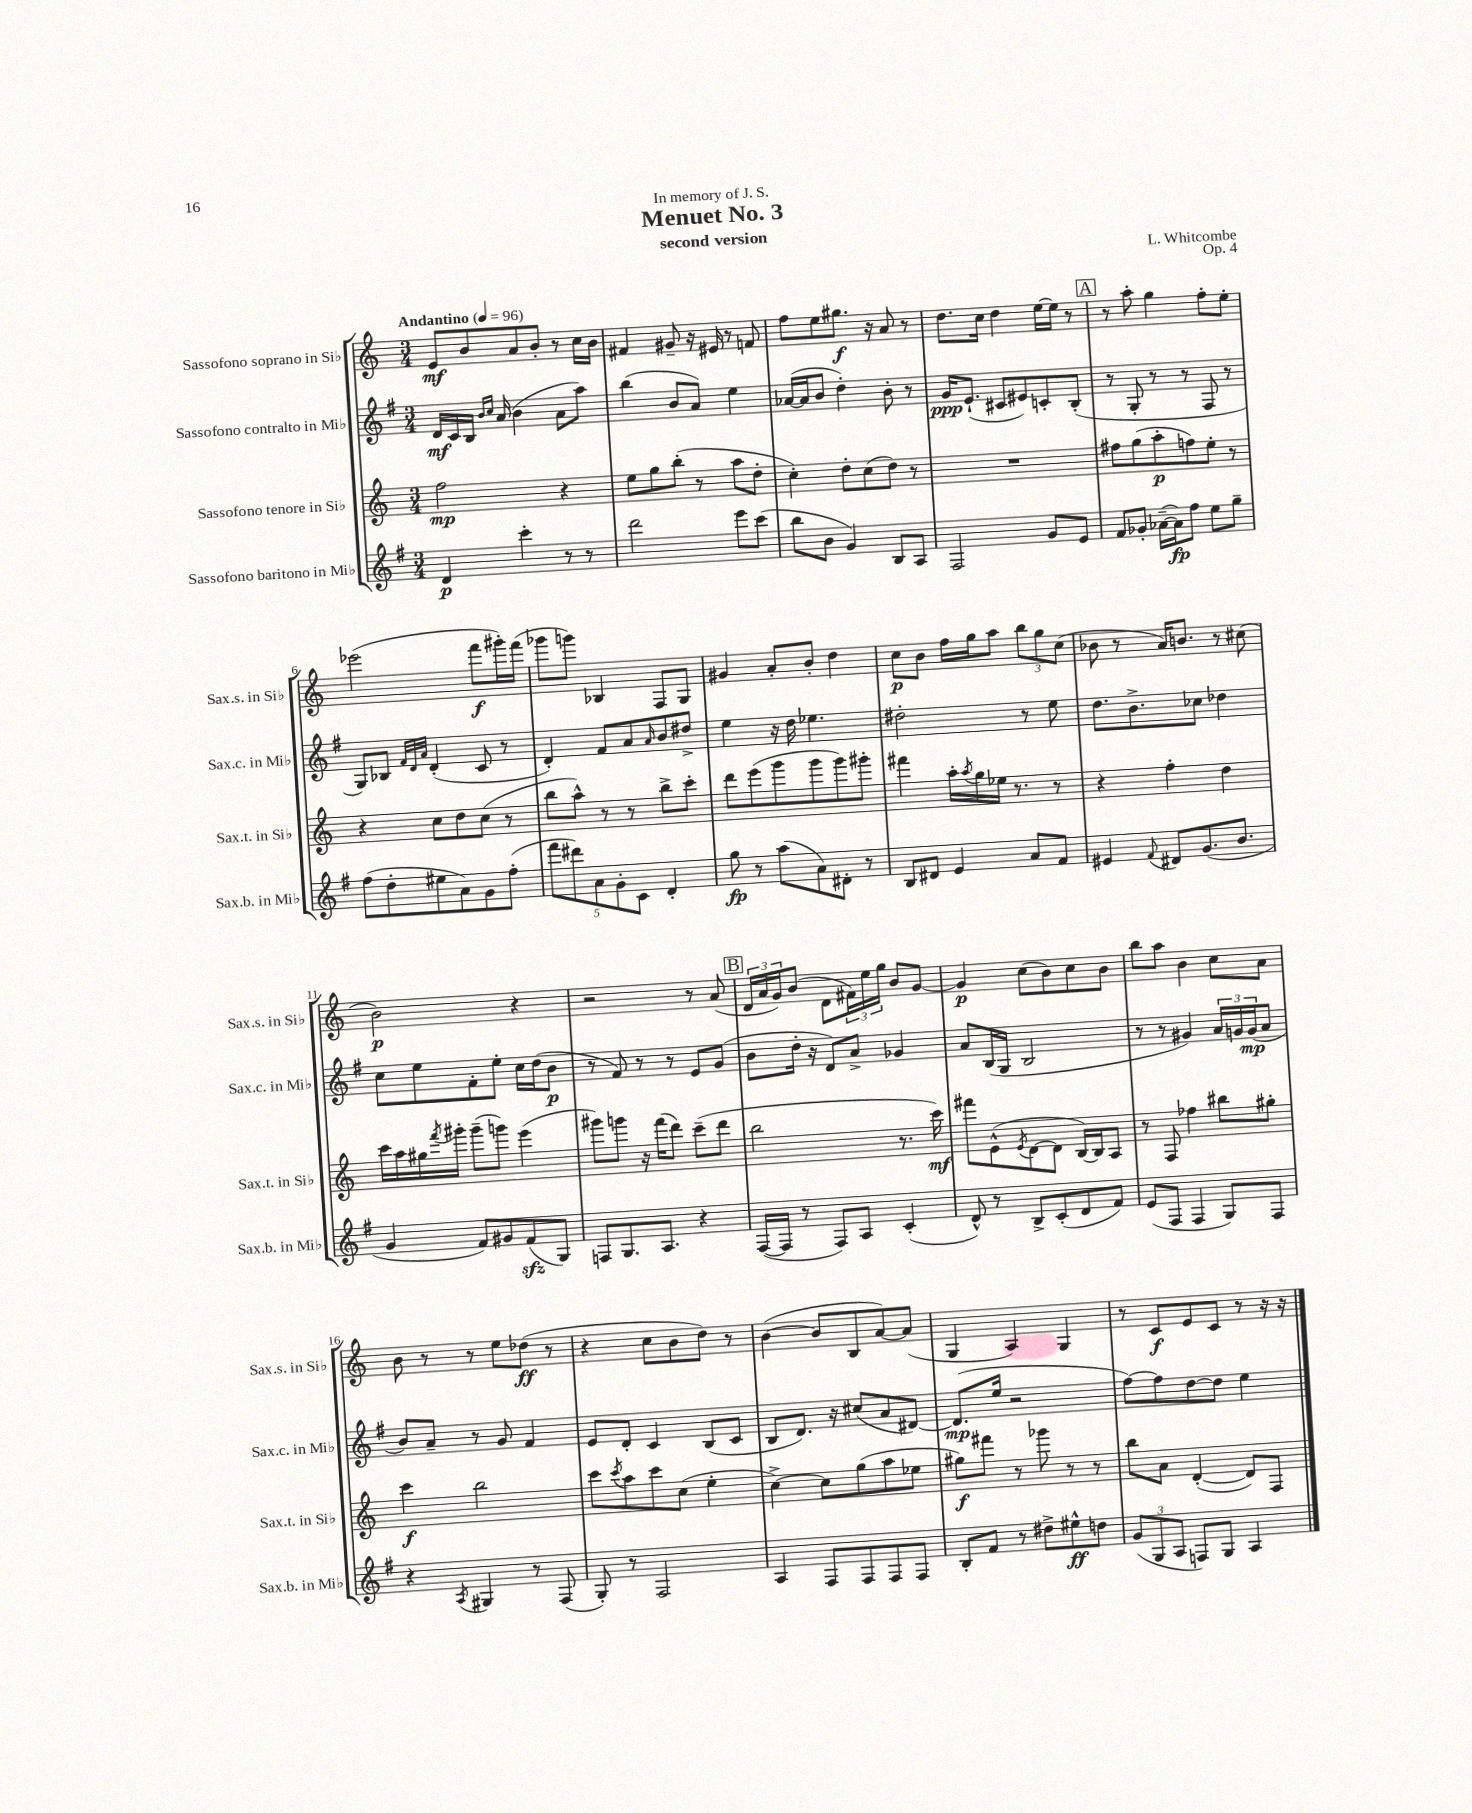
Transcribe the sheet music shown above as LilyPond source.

\header { title = "Menuet No. 3" composer = "L. Whitcombe" subtitle = "second version" dedication = "In memory of J. S." opus = "Op. 4" }
<<
\new StaffGroup <<
\new Staff = "s0" \with { instrumentName = "Sassofono soprano in Sib" shortInstrumentName = "Sax.s. in Sib" } {
    \clef treble \key c \major \numericTimeSignature \time 3/4 \tempo "Andantino" 4 = 96
    e'8\mf b'8 a'8 b'8-. r8 c''16 b'16 |
    fis'4 gis'8-- r16 eis'16 r8 f'8 |
    f''8 e''8 gis''8.\f r16 a'8 r8 |
    d''8. c''16 d''4 e''16~ e''16 r8 |
    \mark \markup { \box "A" } r8 a''8-. g''4 f''8-. e''8-. |
    ees'''2( f'''8\f gis'''16-.) f'''16( |
    ges'''8 g'''8) bes4 f8 g8 |
    gis'4 a'8-. b'8-. d''4 |
    c''8\p b'8 f''16 g''16 a''8 \tuplet 3/2 { b''8 g''8 c''8( } |
    bes'8 r8 a'16) b'8. r8 cis''8( |
    b'2\p) r4 |
    r2 r8 a'8( |
    \mark \markup { \box "B" } \tuplet 3/2 { d'16 a'16 g'16) } b'8( d'8 \tuplet 3/2 { fis'16) e''16 g''16 } b'8 g'8~ |
    g'4\p c''8( b'8) c''8 b'8 |
    b''8 a''8 b'4 c''8 a'8 |
    b'8 r8 r8 e''8 des''8\ff( r8 |
    r4 c''8 b'8 d''8) r8 |
    b'4~( b'8 b8 a'8~) a'8( |
    g4 a4) g4 |
    r8 c'8\f e'8 c'8 r8 r16 r16 \bar "|." |
}
\new Staff = "s1" \with { instrumentName = "Sassofono contralto in Mib" shortInstrumentName = "Sax.c. in Mib" } {
    \clef treble \key g \major \numericTimeSignature \time 3/4
    d'16\mf c'16 b16 \grace { b'16 c''16 } a'16( b'4 a'8 a''8) |
    b''4( b'8 a'8) e''4 |
    aes'16~( aes'16 b'8 d''4-.) b'8-. r8 |
    g'16\ppp e'8.-!( cis'8 eis'8) c'8-. b8-.( |
    \mark \markup { \box "A" } r8 g8-. r8 r8 fis8 r8 |
    g8) bes8 \grace { fis'32 d'32 a'32 } d'4-.( c'8 r8 |
    d'4-.) fis'8 a'8 \grace { a'16 } b'8 dis''8-> |
    e''4 r16 d''16 ees''4. |
    dis''2-. r8 e''8 |
    d''8. b'8.-> ces''8 des''4 |
    c''8 e''8 fis'8-. e''8-. c''16 d''16( b'8\p |
    r8 fis'8) r8 r8 e'8 g'8( |
    \mark \markup { \box "B" } b'8 d''16-. r16 d'8) a'8-> ges'4 |
    a'8 b16( g16 b2 |
    r8 r8 gis'4) \tuplet 3/2 { a'16 g'16 g'16\mp( } a'8 |
    b'8) a'8-- r8 g'8 fis'4 |
    e'8 d'8-. c'4 b8( c'8 |
    b8 d'8.) r16 cis''8( a'8 dis'8~) |
    dis'8.\mp( e''16 r2 |
    fis''8~) fis''8 d''8~ d''8 e''4 \bar "|." |
}
\new Staff = "s2" \with { instrumentName = "Sassofono tenore in Sib" shortInstrumentName = "Sax.t. in Sib" } {
    \clef treble \key c \major \numericTimeSignature \time 3/4
    f''2\mp r4 |
    e''8 g''8 b''8-.( r8 a''8 d''8-. |
    c''4-.) d''8-. c''8( d''8) r8 |
    R2. |
    \mark \markup { \box "A" } fis''8 g''8( a''8-.\p f''8) e''8-. r8 |
    r4 c''8 d''8 c''8( r8 |
    b''8 a''8-^) r8 r8 b''8-> c'''8-. |
    d'''8 e'''8( g'''8 g'''8 g'''8) gis'''8-. |
    fis'''4 a''16-. \acciaccatura { a''8 } g''16 ees''16 r8. r8 |
    r4 f''4-. d''4 |
    c'''16 a''16 gis''16 \acciaccatura { f'''8 } gis'''16-. gis'''8--( g'''8) e'''4( |
    gis'''8) g'''8 r16 f'''16( d'''8) c'''8--( d'''8 |
    \mark \markup { \box "B" } b''2 r8. c'''16\mf) |
    fis'''8 e'8-^( \acciaccatura { e'8 } d'8~ d'8 b16~) b16 a8 |
    r8 f8 fes''4 bis''8 gis''8-. |
    c'''4\f b''2 |
    c'''8 \acciaccatura { c'''8 } a''8 c'''8 c''8( e''4-. |
    c''4~->) c''8 g''8( a''8 ees''8 |
    gis''8\f) fis'''8 r8 ges'''8 r8 r8 |
    b''8 a'8 d'4~-.( d'8) f8 \bar "|." |
}
\new Staff = "s3" \with { instrumentName = "Sassofono baritono in Mib" shortInstrumentName = "Sax.b. in Mib" } {
    \clef treble \key g \major \numericTimeSignature \time 3/4
    d'4\p c'''4-. r8 r8 |
    d'''2 e'''8 c'''8( |
    b''8 b'8 g'4) b8 a8 |
    fis2 g'8 e'8 |
    \mark \markup { \box "A" } fis'8 ges'8-. aes'16~--( aes'16\fp) fis''8 e''8 g''8-- |
    fis''8( d''8-. eis''8 a'8) g'8 fis''8-.( |
    \tuplet 5/4 { fis'''8 dis'''8) a'8 g'8-. c'8 } d'4-. |
    g''8\fp r8 a''8( a'8) dis'8-. r8 |
    b8 dis'8 e'4 a'8 fis'8 |
    eis'4 \appoggiatura { fis'8 } dis'8 g'8.( b'8. |
    g'4 fis'8) gis'8 fis'8\sfz( g8) |
    f8 g8. a8. r4 |
    \mark \markup { \box "B" } fis16~( fis16 r8 fis8) a8 c'4-.( |
    d'8-^) r8 b8-> c'8-.( d'8 fis'8) |
    e'8( fis8 fis4 g8) fis8 |
    r4 \acciaccatura { a8 } gis4 r8 fis8( |
    g8-.) r8 fis2 |
    a4 fis8 fis8 fis8 fis8 |
    b8-. fis'8 r8 dis''8-> eis''8-^\ff d''8 |
    \tuplet 3/2 { g'8( g8 a8 } f8) g8 a4 \bar "|." |
}
>>
>>
